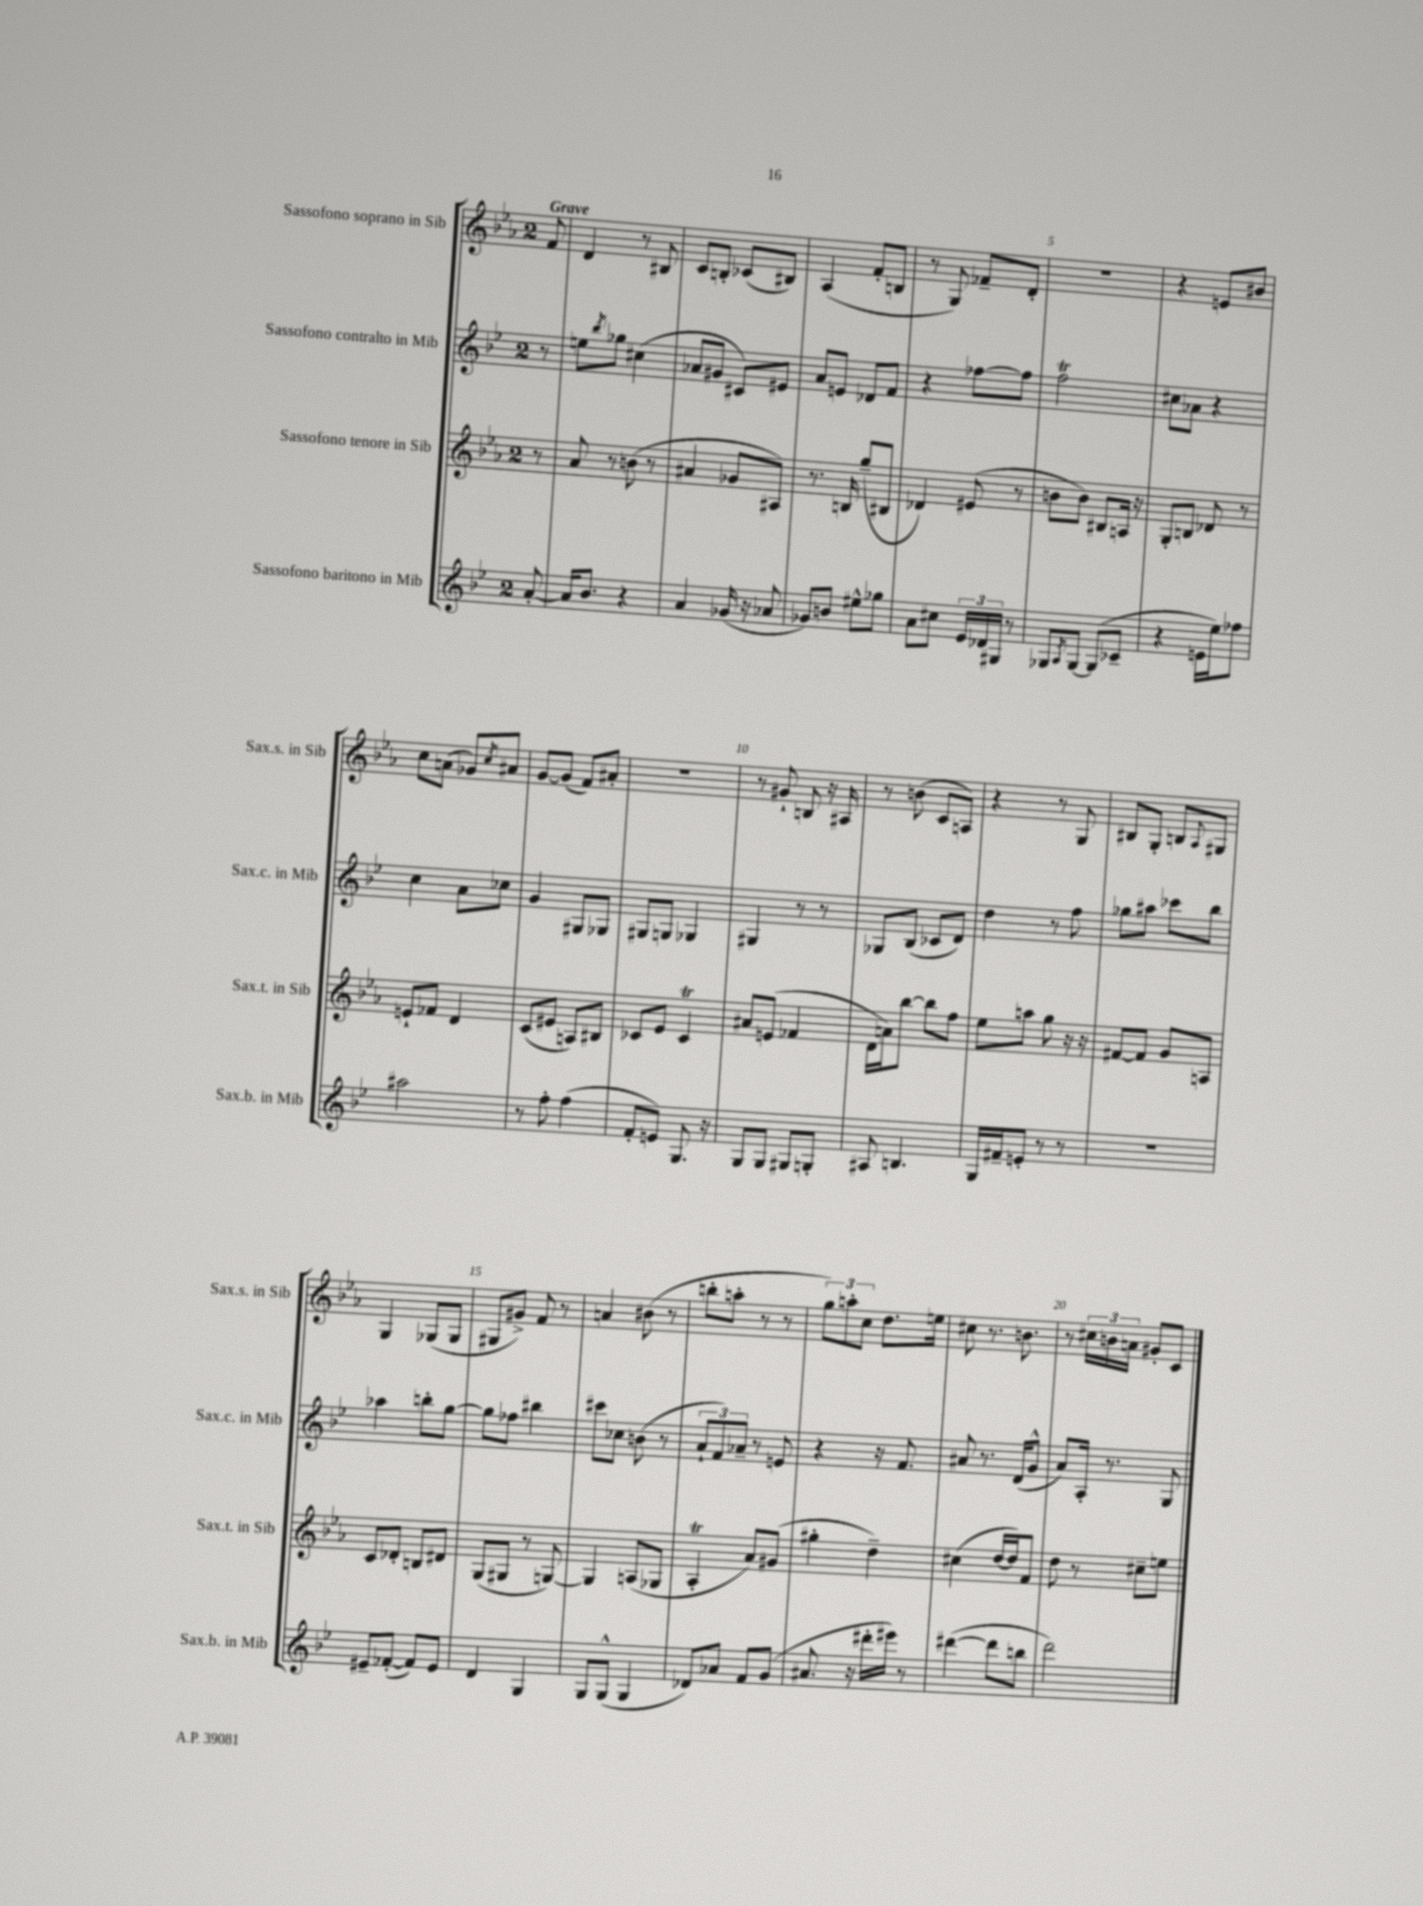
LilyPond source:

<<
\new StaffGroup <<
\new Staff = "s0" \with { instrumentName = "Sassofono soprano in Sib" shortInstrumentName = "Sax.s. in Sib" } {
    \clef treble \key ees \major \once \override Staff.TimeSignature.style = #'single-digit \time 2/4 \partial 8 \tempo "Grave"
    f'8 |
    d'4 r8 bis8 |
    c'8 b8-. ces'8( bis8) |
    aes4( f'8-. b8 |
    r8 g8) fes'8-- d'8-. |
    r2 |
    r4 e'8 bis'8 |
    c''8 a'8( ges'8) \acciaccatura { c''8 } ais'8 |
    g'8~ g'8( f'8) ais'8-. |
    R2 |
    r8 gis'8-! b8 r16 ais16 |
    r8 b'8( c'8 a8) |
    r4 r8 g8 |
    bis8 g8-. b8 \appoggiatura { aes8 } gis8 |
    g4 ges8( ges8 |
    gis8 gis'8->) f'8 r8 |
    a'4 bis'8( r8 |
    b''8-. a''8-. r8 r8 |
    \tuplet 3/2 { g''8) a''8-. c''8 } d''8. e''16 |
    cis''8 r8. b'8. |
    r8 \tuplet 3/2 { cis''16 b'16 a'16 } gis'8-. c'8 \bar "|." |
}
\new Staff = "s1" \with { instrumentName = "Sassofono contralto in Mib" shortInstrumentName = "Sax.c. in Mib" } {
    \clef treble \key bes \major \once \override Staff.TimeSignature.style = #'single-digit \time 2/4 \partial 8
    r8 |
    e''8 \acciaccatura { bes''8 } ges''8 cis''4( |
    aes'8 gis'8 cis'8) eis'8 |
    a'8 e'8 des'8 f'8 |
    r4 fes''8~ fes''8 |
    f''2\trill |
    cis''8 aes'8 r4 |
    c''4 a'8 ces''8 |
    g'4 gis8 ges8 |
    gis8 g8 ges4 |
    gis4 r8 r8 |
    ges8 bes8( ces'8 d'8) |
    d''4 r8 f''8 |
    ges''8 ais''8 ces'''8 bes''8 |
    aes''4 b''8-. g''8~ |
    g''8 fes''8 bis''4 |
    cis'''8 ces''8 b'8( r8 |
    \tuplet 3/2 { a'8-! f'8) aes'8-- } r8 e'8 |
    r4 r16 f'8. |
    ais'8 r8. d'16( g'8-^ |
    a'8) a16-. r8. g8 \bar "|." |
}
\new Staff = "s2" \with { instrumentName = "Sassofono tenore in Sib" shortInstrumentName = "Sax.t. in Sib" } {
    \clef treble \key ees \major \once \override Staff.TimeSignature.style = #'single-digit \time 2/4 \partial 8
    r8 |
    aes'8 r8 b'8( r8 |
    ais'4 ges'8 ais8) |
    r8. b16 g''8--( bis8 |
    des'4) eis'8( r8 |
    b'8 b'8) bis8 a16 r16 |
    g8-. b8 des'8 r8 |
    e'8-! fes'8 d'4 |
    c'8( eis'8 a8) bis8 |
    ces'8 ees'8 ces'4\trill |
    ais'8 e'8( fes'4 |
    d'16 a'16) bes''8~ bes''8 f''8 |
    ees''8 a''8 g''8 r16 r16 |
    fis'8~ fis'8 g'8 a8 |
    c'8 des'8-. b8 dis'8 |
    g8( gis8 r8 g8~) |
    g4 a8( ges8 |
    aes4-.\trill aes'8) gis'8( |
    gis''4-. d''4--) |
    cis''4( d''16~ d''16) f'8 |
    d''8 r8 cis''8-- e''8 \bar "|." |
}
\new Staff = "s3" \with { instrumentName = "Sassofono baritono in Mib" shortInstrumentName = "Sax.b. in Mib" } {
    \clef treble \key bes \major \once \override Staff.TimeSignature.style = #'single-digit \time 2/4 \partial 8
    a'8~-. |
    a'16 bes'8. r4 |
    a'4 ges'16( r16 aes'8 |
    ges'8) b'8 eis''8-^ ges''8 |
    a'8 cis''8 \tuplet 3/2 { ees'16 des'16 gis16 } r8 |
    ges8 \acciaccatura { a8 } ges8~ ges8( ces'8-- |
    r4 e'16 ees''16) fes''8 |
    ais''2 |
    r8 f''8-. f''4( |
    f'8-. e'8) g8. r16 |
    g8 g8 gis8 g8-. |
    ais8 b4. |
    g16 fis'16-- e'8-. r8 r8 |
    R2 |
    eis'8-- fes'8~-.( fes'8) eis'8 |
    d'4 g4 |
    g8 g8-^( g4 |
    des'8) aes'8 f'8 g'8( |
    ais'8. r16 dis'''16-. eis'''16) r8 |
    dis'''4~( dis'''8 b''8 |
    d'''2) \bar "|." |
}
>>
>>
\layout { \context { \Score \override BarNumber.break-visibility = ##(#f #t #t) barNumberVisibility = #(every-nth-bar-number-visible 5) } }
